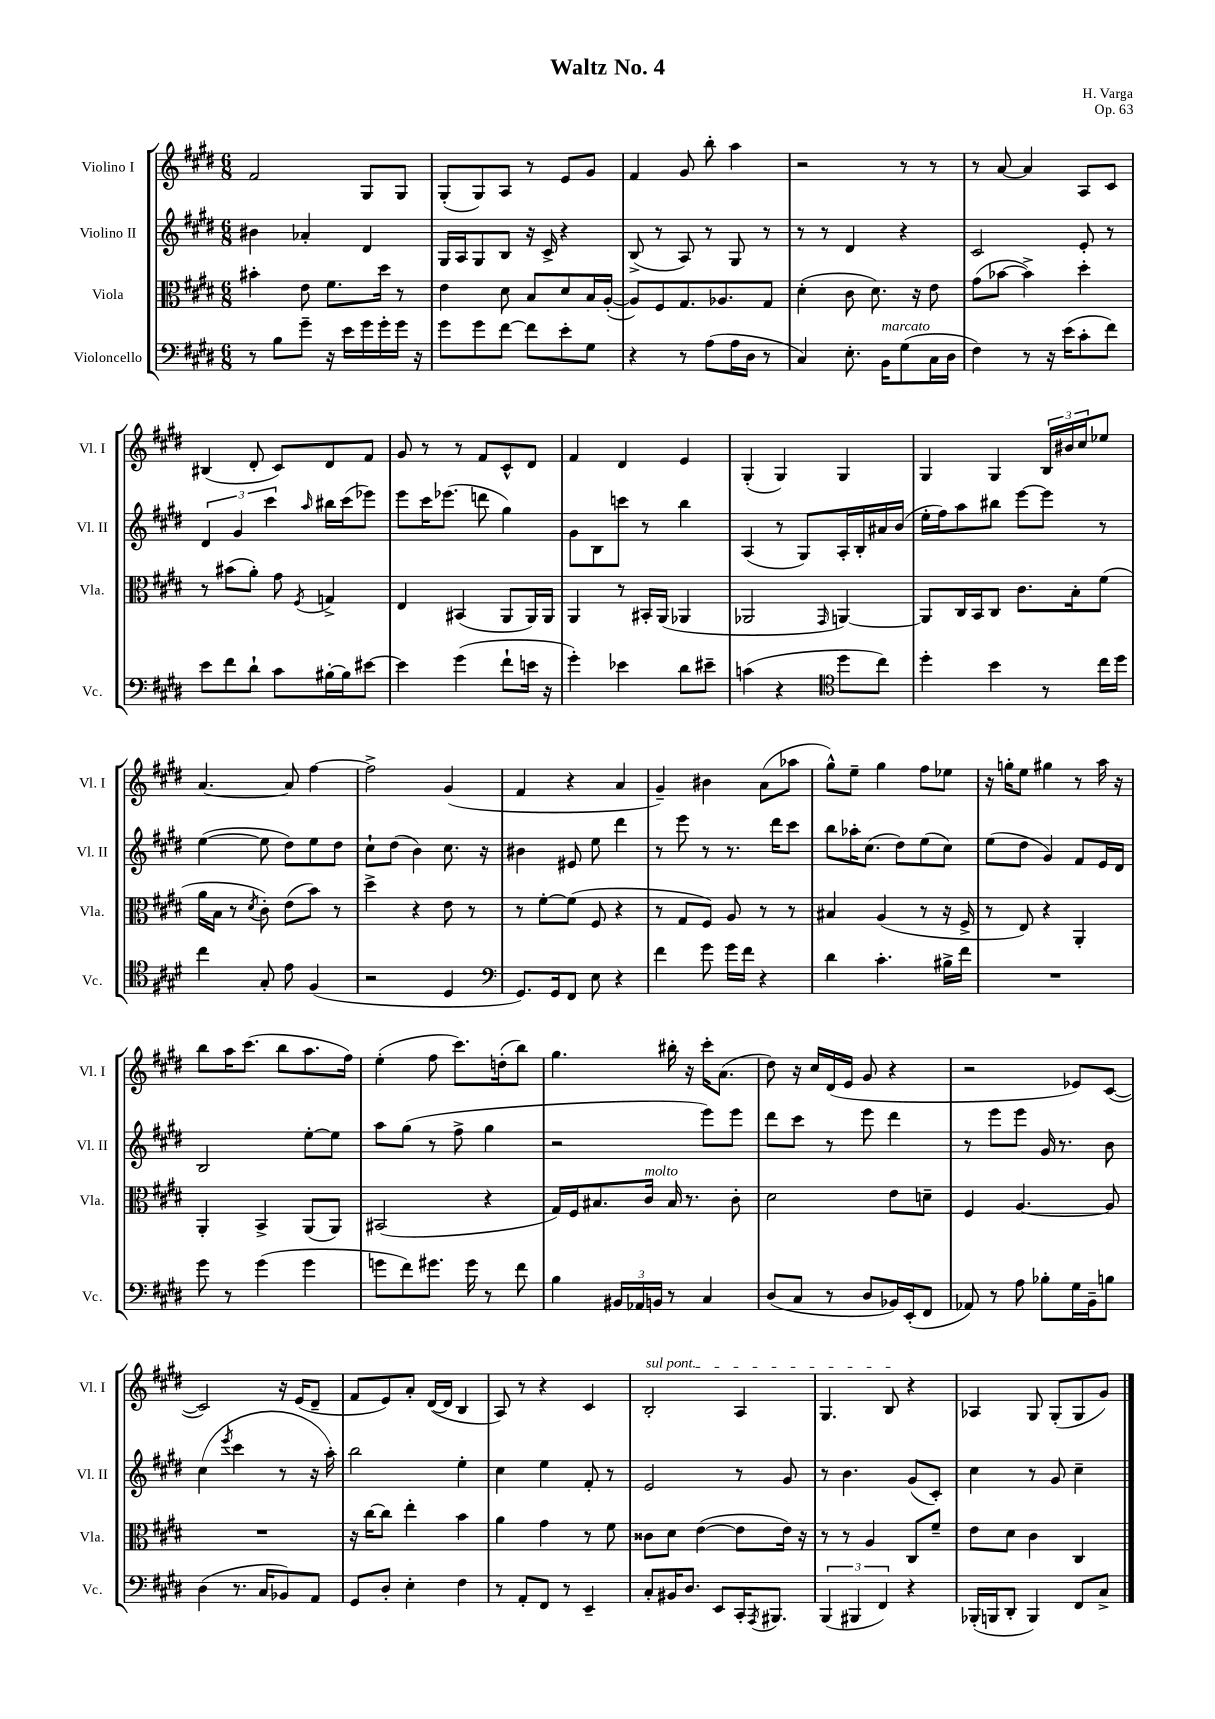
\header { title = "Waltz No. 4" composer = "H. Varga" opus = "Op. 63" }
<<
\new StaffGroup <<
\new Staff = "s0" \with { instrumentName = "Violino I" shortInstrumentName = "Vl. I" } {
    \clef treble \key e \major \numericTimeSignature \time 6/8
    fis'2 gis8 gis8 |
    gis8-.( gis8) a8 r8 e'8 gis'8 |
    fis'4 gis'8 b''8-. a''4 |
    r2 r8 r8 |
    r8 a'8~ a'4 a8 cis'8 |
    bis4( dis'8-. cis'8) dis'8 fis'8 |
    gis'8 r8 r8 fis'8 cis'8-^ dis'8 |
    fis'4 dis'4 e'4 |
    gis4-.( gis4) gis4 |
    gis4 gis4 \tuplet 3/2 { b16 bis'16 cis''16 } ees''8 |
    a'4.~ a'8 fis''4~ |
    fis''2-> gis'4( |
    fis'4 r4 a'4 |
    gis'4--) bis'4 a'8( aes''8 |
    gis''8-^) e''8-- gis''4 fis''8 ees''8 |
    r16 g''16-. e''8 gis''4 r8 a''16 r16 |
    b''8 a''16 cis'''8.( b''8 a''8. fis''16) |
    e''4-.( fis''8 cis'''8.) d''16-.( b''8) |
    gis''4. bis''16-. r16 cis'''16-. a'8.( |
    dis''8) r16 cis''16 dis'16( e'16 gis'8 r4 |
    r2 ees'8) cis'8~( |
    cis'2) r16 e'16( dis'8-- |
    fis'8 e'8) a'8-. dis'16~( dis'16 b4 |
    a8) r8 r4 cis'4 |
    \once \override TextSpanner.bound-details.left.text = \markup { \italic "sul pont." } b2-.\startTextSpan a4 |
    gis4. b8\stopTextSpan r4 |
    aes4 gis8 gis8-.( gis8 gis'8) \bar "|." |
}
\new Staff = "s1" \with { instrumentName = "Violino II" shortInstrumentName = "Vl. II" } {
    \clef treble \key e \major \numericTimeSignature \time 6/8
    bis'4 aes'4-. dis'4 |
    gis16 a16 gis8 b8 r16 cis'16-> r4 |
    b8->( r8 a8) r8 gis8 r8 |
    r8 r8 dis'4 r4 |
    cis'2 e'8-. r8 |
    \tuplet 3/2 { dis'4 gis'4 cis'''4 } \grace { a''16 } bis''16 cis'''16( ees'''8) |
    e'''8 cis'''16 ees'''8.( d'''8 gis''4) |
    gis'8 b8 c'''8 r8 b''4 |
    a4( r8 gis8) a16-. b16-. ais'16 b'16( |
    e''16-. fis''16) a''8 bis''8 e'''8~ e'''8 r8 |
    e''4~( e''8 dis''8) e''8 dis''8 |
    cis''8-! dis''8( b'4) cis''8. r16 |
    bis'4 eis'8 e''8 dis'''4 |
    r8 e'''8 r8 r8. dis'''16 cis'''8 |
    b''8 aes''16-. cis''8.( dis''8) e''8( cis''8) |
    e''8( dis''8 gis'4) fis'8 e'16 dis'16 |
    b2 e''8~-. e''8 |
    a''8 gis''8( r8 fis''8-> gis''4 |
    r2 e'''8) e'''8 |
    dis'''8 cis'''8 r8 e'''8 dis'''4 |
    r8 e'''8 e'''8 gis'16 r8. b'8 |
    cis''4( \acciaccatura { e'''8 } cis'''4 r8 r16 a''16-.) |
    b''2 e''4-. |
    cis''4 e''4 fis'8-. r8 |
    e'2 r8 gis'8 |
    r8 b'4. gis'8( cis'8-.) |
    cis''4 r8 gis'8 cis''4-- \bar "|." |
}
\new Staff = "s2" \with { instrumentName = "Viola" shortInstrumentName = "Vla." } {
    \clef alto \key e \major \numericTimeSignature \time 6/8
    bis'4-. e'8 fis'8. dis''16 r8 |
    e'4 dis'8 b8 dis'8 b16 a16~-.( |
    a8) fis8 gis8. aes8. gis8 |
    dis'4-.( cis'8 dis'8.) r16 e'8 |
    gis'8( bes'8~ bes'4->) dis''4-. |
    r8 bis'8( a'8-.) gis'8 \acciaccatura { fis8 } g4-> |
    e4 bis,4( a,8 a,16) a,16 |
    a,4 r8 bis,16-. a,16( aes,4 |
    aes,2 \grace { gis,16 } a,4~) |
    a,8 cis16 b,16 cis8 cis'8. b16-. fis'8( |
    a'16 b16 r8 \acciaccatura { dis'8 } cis'8-.) e'8( b'8) r8 |
    dis''4-> r4 e'8 r8 |
    r8 fis'8~-. fis'8( fis8 r4 |
    r8 gis8 fis8) a8 r8 r8 |
    bis4 a4( r8 r16 fis16-> |
    r8 e8) r4 a,4-. |
    a,4-. b,4-> a,8( a,8) |
    bis,2( r4 |
    gis16) fis16 bis8. cis'16^\markup { \italic "molto" } bis16 r8. cis'8-. |
    dis'2 e'8 d'8-- |
    fis4 a4.~ a8 |
    R2. |
    r16 cis''16~ cis''8 e''4-. b'4 |
    a'4 gis'4 r8 fis'8 |
    cisis'8 dis'8 e'4~( e'8 e'16) r16 |
    r8 r8 a4 cis8 fis'8-- |
    e'8 dis'8 cis'4 cis4 \bar "|." |
}
\new Staff = "s3" \with { instrumentName = "Violoncello" shortInstrumentName = "Vc." } {
    \clef bass \key e \major \numericTimeSignature \time 6/8
    r8 b8 gis'8-- r16 e'16 gis'16 gis'16-. gis'16 r16 |
    gis'8 gis'8 fis'8~ fis'8 e'8-. gis8 |
    r4 r8 a8( a16 dis16 r8 |
    cis4) e8.-. b,16^\markup { \italic "marcato" } gis8( cis16 dis16 |
    fis4) r8 r16 e'16( cis'8-. fis'8) |
    e'8 fis'8 dis'8-! cis'8 bis16~-. bis16 eis'8~ |
    eis'4 gis'4( fis'8-! e'16 r16 |
    gis'4-.) ees'4 dis'8 eis'8-- |
    c'4( r4 \clef tenor dis''8 cis''8) |
    dis''4-. b'4 r8 cis''16 dis''16 |
    cis''4 gis8-. e'8 fis4( |
    r2 dis4 |
    \clef bass gis,8.) gis,16 fis,8 e8 r4 |
    fis'4 gis'8 gis'16 fis'16 r4 |
    dis'4 cis'4.-. bis16-> fis'16 |
    R2. |
    gis'8 r8 gis'4( gis'4 |
    g'8 fis'8) gis'8. gis'16 r8 fis'8 |
    b4 \tuplet 3/2 { bis,16 aes,16 b,16 } r8 cis4 |
    dis8( cis8 r8 dis8 bes,16) e,16-.( fis,8 |
    aes,8) r8 a8 bes8-. gis16 b,16-- b8 |
    dis4( r8. cis16 bes,8) a,8 |
    gis,8 dis8-. e4-. fis4 |
    r8 a,8-. fis,8 r8 e,4-- |
    cis8-. bis,16 dis8. e,8 cis,16-. \acciaccatura { a,,8 } bis,,8. |
    \tuplet 3/2 { b,,4( bis,,4 fis,4) } r4 |
    bes,,16-.( b,,16 dis,8-. b,,4) fis,8 cis8-> \bar "|." |
}
>>
>>
\layout { \context { \Score \remove "Bar_number_engraver" } }
